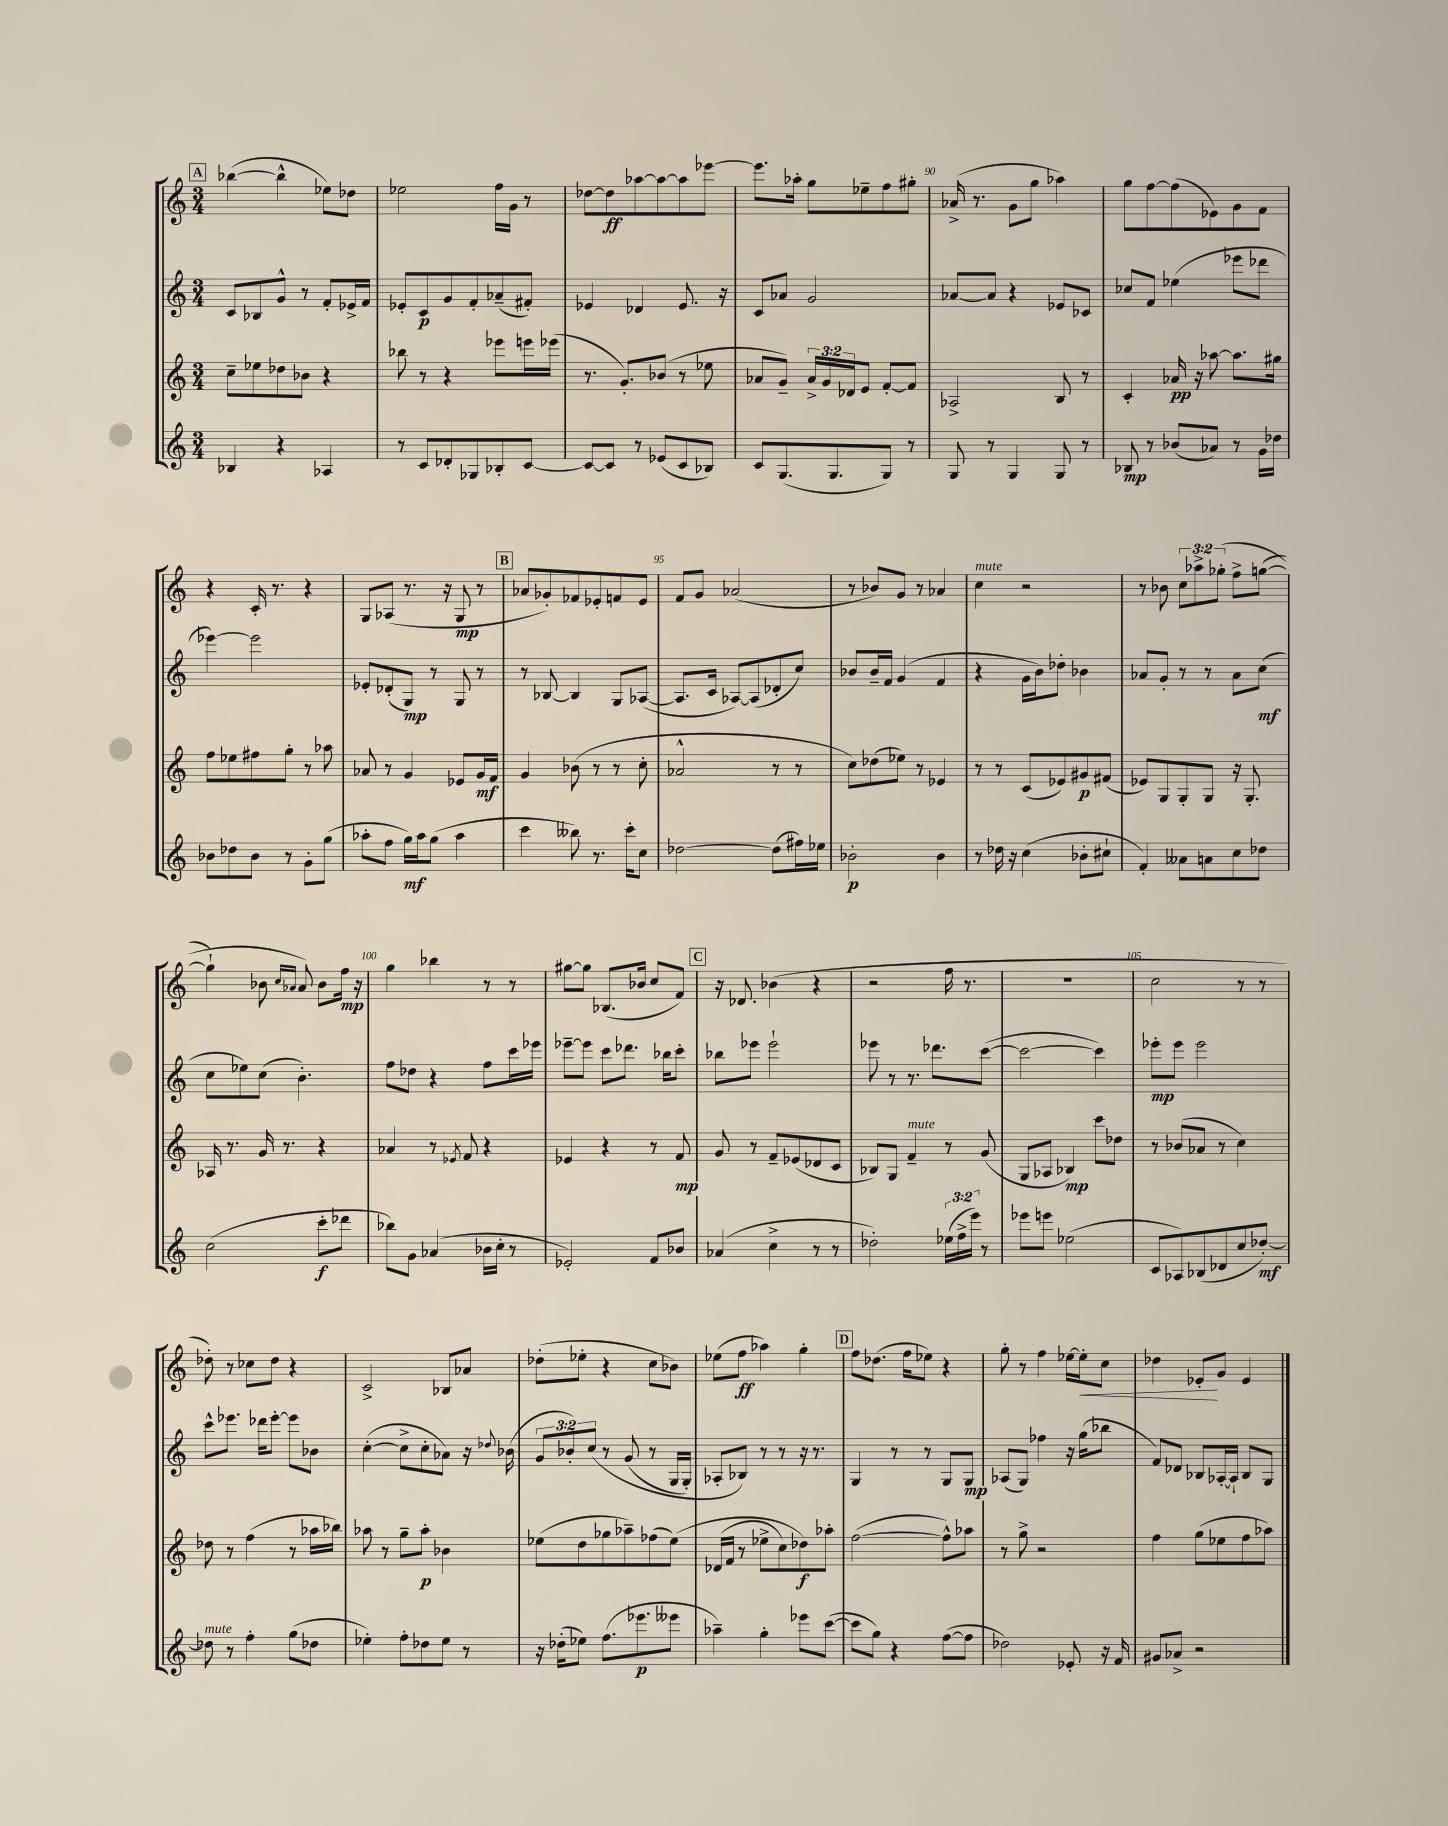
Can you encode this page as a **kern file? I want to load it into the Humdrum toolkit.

**kern	**kern	**kern	**kern
*staff4	*staff3	*staff2	*staff1
*clefG2	*clefG2	*clefG2	*clefG2
*k[]	*k[]	*k[]	*k[]
*M3/4	*M3/4	*M3/4	*M3/4
4B-/	8cc~\L	8c/L	([4bb-\
.	8ee-\	8B-/	.
4r	8dd-\	8g^^/J	4bb-^^\]
.	8b-\J	8r	.
4A-/	4r	8f'/L	8ee-\L)
.	.	16e-^/L	8dd-\J
.	.	16f/JJ	.
=	=	=	=
8r	8bb-\	8e-'/L	2ee-\
8c/L	8r	8c/	.
8d-'/	4r	8g/	.
8G-/	.	8f'/	.
8B-'/	8eee-\L	(8a-~/	16ff\LL
.	.	.	16g\JJ
[8c/J	16eee\L	8f#'/J)	8r
.	(16eee-\JJ	.	.
=	=	=	=
8c/_L	8.r	4e-/	[8dd-\L
8c/]J	.	.	8dd-\]
.	8.g'/L)	.	.
8r	.	4d-/	[8aa-\
(8e-/L	(8b-/J	.	8aa-\_
8c/	8r	8.e-/	8aa-\]
8B-/J)	8ee-\	.	[8eee-\J
.	.	16r	.
=	=	=	=
8c/L	8a-/L	8c/L	8.eee-\]L
(8.G/	8g~/J)	8a-/J	.
.	.	.	16aa-'\Jk
.	24a-^/LL	2g/	8gg\L
.	24g/	.	.
8.G/	.	.	.
.	24d-/J	.	.
.	8e/J	.	8ee-~\
8G/J)	[8f'/L	.	8ff\
8r	8f/]J	.	8gg#'\J
=	=	=	=
8G/	2A-^/	[8a-/L	(16a-^/
.	.	.	8.r
8r	.	8a-/]J	.
4G/	.	4r	8g\L
.	.	.	8gg\J
8G/	8B/	8e-/L	4aa-\)
8r	8r	8c-/J	.
=	=	=	=
8B-/	4c'/	8cc-/L	8gg\L
8r	.	8f/J	[8ff\
(8b-/L	16a-/	(4ee-\	(8ff\]
.	16r	.	.
8a-/J)	[8aa-\	.	8e-\)
8r	8.aa-\]L	8eee-\L	8g\
16g\LL	.	8ddd-\J	8f\J
16dd-\JJ	16gg#\Jk	.	.
=	=	=	=
8b-\L	8ff\L	[4eee-\)	4r
8dd-\	8ee-\	.	.
8b-\J	8ff#\	2eee-\]	16c'/
.	.	.	8.r
8r	8gg'\J	.	.
8g'\L	8r	.	4r
(8gg\J	8aa-\	.	.
=	=	=	=
8aa-'\L	8a-/	8e-'/L	8G/L
8ff\J	8r	(8d-'/	(8A-/J
16gg\LL)	4g/	8G/J)	8.r
16aa-\J	.	.	.
(8gg\J	.	8r	.
.	.	.	16r
4aa-\	8e-/L	8G/	8G/
.	16g/L	8r	8r
.	16f/JJ	.	.
=	=	=	=
4ccc\	4g/	8r	8a-/L
.	.	[8B-/	8g-'/)
8bb--\)	(8b-\	4B-/]	8f-/
8.r	8r	.	8e-'/
.	8r	8G/L	8f/
16ccc'\LK	.	.	.
8cc\J	8cc'\	([8A-/J	8e-/J
=	=	=	=
[2dd-\	2a-^^/	8.A-/]L	8f/L
.	.	.	8g/J
.	.	16c/Jk	.
.	.	[8A-/L)	(2a-/
.	.	(8A-/]	.
(8dd-\]L	8r	8d-'/	.
16ff#\L)	8r	8cc/J)	.
16ee-\JJ	.	.	.
=	=	=	=
2b-'\	8cc\L)	8b-/L	8r
.	(8dd-\	16b-~/L	8b-/L)
.	.	16f/JJ	.
.	8ee-\J)	(4g/	8g/J
.	8r	.	8r
4b-\	4e-/	4f/	4a-/
=	=	=	=
8r	8r	4r	4cc\
16dd-\	8r	.	.
16r	.	.	.
(4cc\	(8c/L	16g\LL	2r
.	.	16b\J)	.
.	8e-/)	8dd-'\J	.
8b-'\L	8g#/	4b-\	.
8cc#`\J	(8f#/J	.	.
=	=	=	=
4f'/)	8e-/L)	8a-/L	8r
.	8G/	8g'/J	8b-\
8a--\L	8G'/	8r	12cc\L
.	.	.	12aa-^\
8a\	8G/J	8r	.
.	.	.	&(12gg-'\J
8cc\	16r	8a-\L	8ff^\L
.	8.G'/	.	.
8dd-\J	.	(8cc\J	([8gg\J
=	=	=	=
(2cc\	16A-/	8cc\L	4gg`\])
.	8.r	.	.
.	.	8ee-\)	.
.	16g/	(8cc\J	8b-\
.	8.r	.	.
.	.	.	16qqcc/LL
.	.	.	16qqa-/JJ
.	.	4.b'\)	8a-/&)
8ccc'\L	4r	.	8b-\L
8ddd-\J	.	.	16ff\Jk
.	.	.	16r
=	=	=	=
8bb-\L)	4a-/	8ff\L	4gg\
8g\J	.	8dd-\J	.
(4a-/	8r	4r	4bb-\
.	8qe-/	.	.
.	8f/	.	.
16b-\LL	4r	8ff\L	8r
16cc'\JJ	.	.	.
8r	.	16ccc\L	8r
.	.	16eee-\JJ	.
=	=	=	=
2e-'/)	4e-/	[8eee-~\L	[8gg#\L
.	.	8eee-\]J	8gg#\]J
.	4r	8ccc\L	(8.B-/L
.	.	8.ddd-\J	.
.	.	.	16b-/Jk
8f/L	8r	.	8cc/L
.	.	16bb-\LK	.
8b-/J	8f/	8ccc'\J	8f/J)
=	=	=	=
(4a-/	8g/	8bb-\L	16r
.	.	.	8.d-/
.	8r	8eee-\J	.
4cc^\	8f~/L	2eee-`\	(4b-\
.	(8e-/	.	.
8r	8d-/	.	4r
8r	8c/J	.	.
=	=	=	=
2dd-'\)	8B-/L)	8eee-\	2r
.	8G/J	8r	.
.	4f~/	8.r	.
.	.	8.ddd-\L	.
(24ee-\LL	8r	.	16ff\
24ff^\	.	.	.
.	.	.	8.r
24eee\JJ)	.	.	.
8r	(8g/	([8ccc\J	.
=	=	=	=
8eee-\L	8G/L	2ccc\_	2.r
8eee\J	8A-/J	.	.
(2ee-\	4B-/)	.	.
.	8ccc\L	4ccc\])	.
.	8dd-\J	.	.
=	=	=	=
8c/L	8r	8eee-'\L	2cc\
8A-/)	(8b-/L	8eee-\J	.
(8B-/	8a-/J	2eee-\	.
8d-/	8r	.	.
8cc/	4cc\)	.	8r
[8dd-'/J)	.	.	8r
=	=	=	=
8dd-\]	8dd-\	8ccc^^\L	8dd-'\)
8r	8r	8.eee-\J	8r
4ff'\	(4ff\	.	8cc-\L
.	.	16ddd-\LK	.
.	.	[8eee-'\J	8dd-\J
(8gg\L	8r	8eee-\]L	4r
8dd-\J	16aa-\LL	8b-\J	.
.	16bb-\JJ)	.	.
=	=	=	=
4ee-'\)	8aa-\	([4cc'\	2c^/
.	8r	.	.
8ff'\L	8gg~\L	8cc^\]L	.
8dd-\	8aa-'\J	8cc'\	.
8ee-\J	4b-\	8a-\J)	8B-/L
8r	.	16r	8a-/J
.	.	8qqdd-/	.
.	.	(16b-\	.
=	=	=	=
16r	(8ee-\L	12g/L	(8dd-'\L
(16dd-'\LK	.	.	.
.	.	12b-'/)	.
8ee-\J)	8dd\	.	8ee-'\J
.	.	&(12cc/J	.
(8.ff\L	8gg-\	8r	4r
.	8aa-~\)	(8g/	.
8.eee-\	.	.	.
.	(8ff-\	8r	8cc\L
8eee--\J	&(8ee-\J)	16G/LL	8b-\J)
.	.	16G'/JJ)	.
=	=	=	=
4aa-~\)	(16d-/LL	8A-'/L	(8ee-\L
.	16f/JJ	.	.
.	8r	8B-/J&)	8ff\J
4gg'\	8ee-^\L	8r	4aa-\)
.	8cc\)	8r	.
8eee-\L	8dd-\&)	16r	4gg'\
.	.	8.r	.
([8ccc\J	8aa-'\J	.	.
=	=	=	=
8ccc\]L	([2ff\	4G/	8ff\L
8gg\J)	.	.	(8.dd-\J
4r	.	8r	.
.	.	.	16ff\LK
.	.	8r	8ee-\J)
([8ff\L	8ff^^\]L)	8G/L	4r
8ff\]J	8aa-\J	8G/J	.
=	=	=	=
2dd-\)	8r	(8A-/L	8gg'\
.	8gg^\	8G/J)	8r
.	2r	4ff-\	4ff\
8e-'/	.	16r	[16ee-\LL
.	.	(16gg\LK	16ee-'\]J
16r	.	8bb-\J	8cc\J
16f/	.	.	.
=	=	=	=
8g#/L	4ff\	8f/L)	4dd-\
8a-^/J	.	8d-/J	.
2r	(8gg\L	8B-/L	8e-'/L
.	8ee-\	[16A-'/L	8g/J
.	.	16A-`/]JJ	.
.	8ff\	8B-/L	4e-/
.	8aa-\J)	8G/J	.
==	==	==	==
*-	*-	*-	*-
